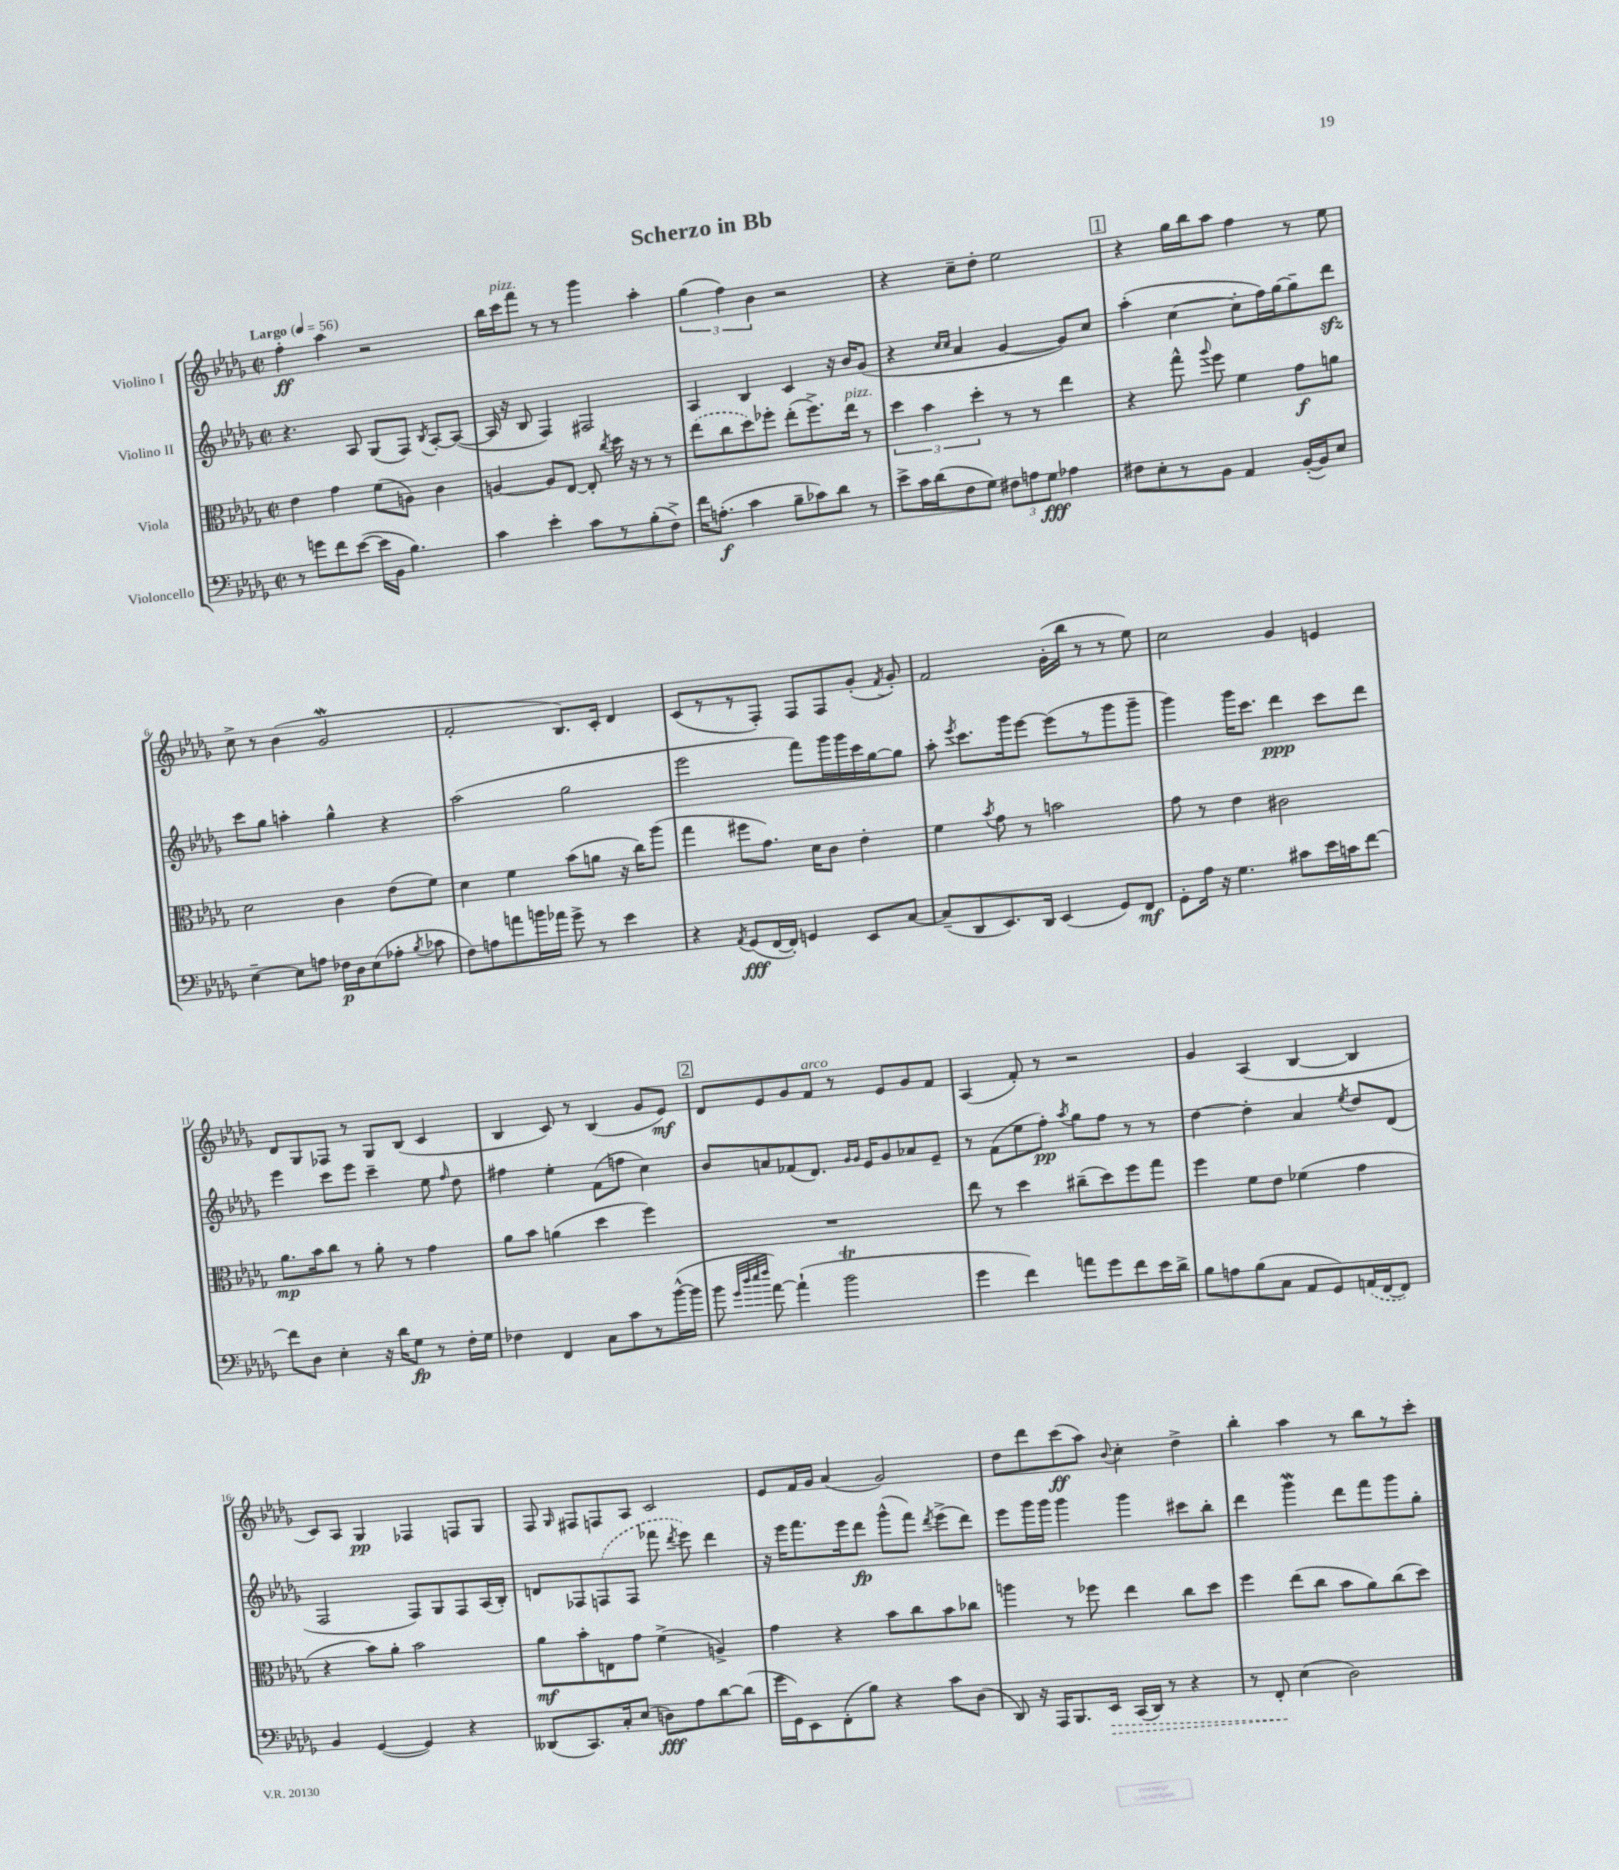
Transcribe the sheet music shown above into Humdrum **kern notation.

**kern	**dynam	**kern	**dynam	**kern	**dynam	**kern	**dynam
*part4	*part4	*part3	*part3	*part2	*part2	*part1	*part1
*staff4	*staff4	*staff3	*staff3	*staff2	*staff2	*staff1	*staff1
*I"Violoncello	*	*I"Viola	*	*I"Violino II	*	*I"Violino I	*
*clefF4	*	*clefC3	*	*clefG2	*	*clefG2	*
*k[b-e-a-d-g-]	*	*k[b-e-a-d-g-]	*	*k[b-e-a-d-g-]	*	*k[b-e-a-d-g-]	*
*M2/2	*	*M2/2	*	*M2/2	*	*M2/2	*
*met(c|)	*	*met(c|)	*	*met(c|)	*	*met(c|)	*
*MM56	*	*MM56	*	*MM56	*	*MM56	*
=1	=1	=1	=1	=1	=1	=1	=1
!	!	!	!	!	!	!LO:TX:a:B:t=Largo	!
8r	.	4e-\	.	4.r	.	4ff'\	ff
8gn\L	.	.	.	.	.	.	.
8f\	.	4g-\	.	.	.	4aa-\	.
([8e-\J	.	.	.	8A-/	.	.	.
16e-\LL]	.	(8f\L	.	(8G-/L	.	2r	.
16BB-\JJ	.	.	.	.	.	.	.
4.B-\)	.	8An\J)	.	8F/J)	.	.	.
.	.	.	.	8qB-/	.	.	.
.	.	4c\	.	[8A-'/L	.	.	.
.	.	.	.	(8A-/J_	.	.	.
=2	=2	=2	=2	=2	=2	=2	=2
4c\	.	[4An/	.	16A-/]	.	16bb-\LL	.
!	!	!	!	!	!	!LO:TX:a:i:t=pizz.	!
.	.	.	.	16r	.	16ccc\J	.
.	.	.	.	8B-/	.	8fff\J	.
4e-'\	.	8A/L]	.	4F/)	.	8r	.
.	.	[8E-/J	.	.	.	8r	.
8c\L	.	8E-'/]	.	2F#X/	.	4ggg-\	.
.	.	8qcc/	.	.	.	.	.
8r	.	16dd-\	.	.	.	.	.
.	.	16r	.	.	.	.	.
(8B-'\	.	8r	.	.	.	4aa-'\	.
8F^\J)	.	8r	.	.	.	.	.
=3	=3	=3	=3	=3	=3	=3	=3
16f\KL	.	(8ee-\L	.	4A-/	.	(6gg-\	.
(8.An'\J	f	.	.	.	.	.	.
.	.	8cc\	.	.	.	.	.
.	.	.	.	.	.	6ff\)	.
4c\	.	8dd-\)	.	4B-/	.	.	.
.	.	.	.	.	.	6b-\	.
.	.	8ff-X'\J	.	.	.	.	.
8B-~\L	.	(8ee-'\L	.	4c/	.	2r	.
8c-X\)	.	8.ff-^\)	.	.	.	.	.
8d-\J	.	.	.	16r	.	.	.
!	!	!LO:TX:a:i:t=pizz.	!	!	!	!	!
.	.	16ee-\Jk	.	16b-/KL	.	.	.
8r	.	8r	.	(8g-/J	.	.	.
=4	=4	=4	=4	=4	=4	=4	=4
8e-^\L	.	6dd-\	.	4r	.	4r	.
16c\L	.	.	.	.	.	.	.
.	.	6b-\	.	.	.	.	.
(16d-\J	.	.	.	.	.	.	.
.	.	.	.	16qqcc/LL	.	.	.
.	.	.	.	16qqcc/JJ	.	.	.
8F\	.	.	.	4a-/	.	8cc~\L	.
.	.	6dd-'\	.	.	.	.	.
8G-\J)	.	.	.	.	.	8dd-'\J	.
12F#X\L	.	8r	.	[4g-/	.	2ee-\	.
12An\	.	.	.	.	.	.	.
.	.	8r	.	.	.	.	.
12G-\J	fff	.	.	.	.	.	.
4A-X\	.	4ee-\	.	8g-/L])	.	.	.
.	.	.	.	8cc/J	.	.	.
!!LO:REH:place=s1:t=1
=5	=5	=5	=5	=5	=5	=5	=5
8F#X\L	.	4r	.	(4aa-'\	.	4r	.
8E-'\	.	.	.	.	.	.	.
8r	.	8gg-^^\	.	[4cc\	.	16gg-\LL	.
.	.	.	.	.	.	16bb-\J	.
.	.	8qqaa-/	.	.	.	.	.
8BB-\J	.	8ff\	.	.	.	8aa-\J	.
4AA-/	.	4f\	.	8cc'\L]	.	4ff\	.
.	.	.	.	16ff\L)	.	.	.
.	.	.	.	[16gg-\J	.	.	.
([16BB-'/LL	.	8g-\L	f	8gg-~\]	.	8r	.
16BB-/J])	.	.	.	.	.	.	.
8E-/J	.	8an\J	.	8ddd-zz\J	.	8ee-\	.
!!LO:LB:g=z
=6	=6	=6	=6	=6	=6	=6	=6
[4E-~\	.	2d-\	.	8ccc\L	.	8cc^\	.
.	.	.	.	8gg-\J	.	8r	.
8E-\L]	.	.	.	4aan'\	.	(4b-\	.
8An\J	.	.	.	.	.	.	.
16F-X\LL	p	4c\	.	4gg-^^\	.	2g-w/	.
16D-\J	.	.	.	.	.	.	.
(8E-\	.	.	.	.	.	.	.
8A-X'\J	.	(8e-\L	.	4r	.	.	.
8qB-/	.	.	.	.	.	.	.
8c-X\	.	8f\J)	.	.	.	.	.
=7	=7	=7	=7	=7	=7	=7	=7
8F\L)	.	4d-\	.	(2aa-\	.	2f'/	.
8An\	.	.	.	.	.	.	.
8an\	.	4f\	.	.	.	.	.
16bn\L	.	.	.	.	.	.	.
16a-X\JJ	.	.	.	.	.	.	.
8g-^\	.	(8b-\L	.	2gg-\	.	8.B-/L)	.
8r	.	8an\J	.	.	.	.	.
.	.	.	.	.	.	16c'/Jk	.
4e-\	.	16r	.	.	.	4d-/	.
.	.	16cc\KL)	.	.	.	.	.
.	.	(8aa-\J	.	.	.	.	.
=8	=8	=8	=8	=8	=8	=8	=8
4r	.	4gg-\	.	2eee-\	.	(8c/L	.
.	.	.	.	.	.	8r	.
8qAA-/	.	.	.	.	.	.	.
(8GG-/L	fff	8ff#X\L	.	.	.	8r	.
[16FF/L	.	8.g-\J)	.	.	.	8F'/J)	.
16FF'/JJ])	.	.	.	.	.	.	.
4GGn/	.	.	.	8fff\L)	.	8F/L	.
.	.	16d-\KL	.	.	.	.	.
.	.	8c\J	.	16ggg-\L	.	8F/	.
.	.	.	.	16ggg-\	.	.	.
8EE-/L	.	4e-'\	.	16ccc\	.	(8g-'/J	.
.	.	.	.	[16gg-\J	.	.	.
.	.	.	.	.	.	8qf/	.
[8C/J	.	.	.	8gg-\J]	.	8g-'/)	.
=9	=9	=9	=9	=9	=9	=9	=9
(8C~/L]	.	4f\	.	8aa-'\	.	2f/	.
.	.	.	.	8qeee-/	.	.	.
8DD-/	.	.	.	8.ccc\L	.	.	.
.	.	8qb-/	.	.	.	.	.
8.EE-/)	.	8g-\	.	.	.	.	.
.	.	.	.	16ggg-\k	.	.	.
.	.	8r	.	[8eee-\J	.	.	.
16DD-/Jk	.	.	.	.	.	.	.
(4EE-/	.	2bn\	.	(8eee-\L]	.	(16g-'\LL	.
.	.	.	.	.	.	16bb-\JJ	.
.	.	.	.	8r	.	8r	.
8GG-/L)	.	.	.	8ggg-\	.	8r	.
8FF/J	mf	.	.	8ggg-~\J	.	8ee-\)	.
=10	=10	=10	=10	=10	=10	=10	=10
8GG-'\L	.	8g-\	.	4ggg-\)	.	2cc\	.
16A-\Jk	.	8r	.	.	.	.	.
16r	.	.	.	.	.	.	.
4.G-\	.	4e-\	.	16ggg-\KL	.	.	.
.	.	.	.	8.ccc\J	.	.	.
.	.	2c#X\	.	4ddd-\	ppp	4g-/	.
8c#X\L	.	.	.	.	.	.	.
16e-\L	.	.	.	8ccc\L	.	4en/	.
16cn\J	.	.	.	.	.	.	.
[8f\J	.	.	.	8ddd-\J	.	.	.
!!LO:LB:g=z
=11	=11	=11	=11	=11	=11	=11	=11
8f\L]	.	8.a-\L	mp	4eee-\	.	8d-/L	.
8D-\J	.	.	.	.	.	8G-/	.
.	.	16b-\k	.	.	.	.	.
4E-'\	.	8cc\J	.	8ccc\L	.	8F-X/J	.
.	.	8r	.	8eee-\J	.	8r	.
16r	.	8a-'\	.	4ccc~\	.	8G-/L	.
16d-\KL	.	.	.	.	.	.	.
8G-\J	fp	8r	.	.	.	(8B-/J	.
8r	.	4g-\	.	8ee-\	.	4c/	.
.	.	.	.	16qqff/	.	.	.
16F'\LL	.	.	.	8dd-\	.	.	.
16G-\JJ	.	.	.	.	.	.	.
=12	=12	=12	=12	=12	=12	=12	=12
4F-X\	.	8a-\L	.	4ff#X\	.	4B-/	.
.	.	8b-\J	.	.	.	.	.
4FF/	.	(4an\	.	4ee-'\	.	8c/)	.
.	.	.	.	.	.	8r	.
8C\L	.	4dd-\	.	(8f\L	.	(4B-/	.
8c\	.	.	.	8ffn\J	.	.	.
8r	.	4ff\)	.	4cc\)	.	8g-/L	.
([16b-^^\L	.	.	.	.	.	8e-/J)	mf
16b-\JJ]	.	.	.	.	.	.	.
!!LO:REH:place=s1:t=2
=13	=13	=13	=13	=13	=13	=13	=13
8b-\	.	1r	.	8b-/L	.	8d-/L	.
32qqg-/LLL	.	.	.	.	.	.	.
32qqdd-/	.	.	.	.	.	.	.
32qqee-/	.	.	.	.	.	.	.
32qqff/JJJ	.	.	.	.	.	.	.
[8a-\)	.	.	.	8an/	.	8e-/	.
(4a-`\]	.	.	.	(8f-X/	.	8g-/	.
!	!	!	!	!	!	!LO:TX:a:i:t=arco	!
.	.	.	.	8.d-/J)	.	8f/J	.
2b-T\	.	.	.	.	.	8r	.
.	.	.	.	16qqg-/LL	.	.	.
.	.	.	.	16qqg-/JJ	.	.	.
.	.	.	.	16e-/KL	.	.	.
.	.	.	.	8g-/	.	8e-/L	.
.	.	.	.	8a-X/	.	8g-/	.
.	.	.	.	8e-~/J	.	8f/J	.
=14	=14	=14	=14	=14	=14	=14	=14
4g-\	.	8ee-\	.	8r	.	(4A-/	.
.	.	8r	.	(8f\L	.	.	.
4f\)	.	4dd-\	.	8ee-\	.	8f'/)	.
.	.	.	.	8ff'\J)	pp	8r	.
.	.	.	.	8qaa-/	.	.	.
8an\L	.	(8cc#X~\L	.	8gg-\L	.	2r	.
8g-\	.	8dd-\)	.	8ff\J	.	.	.
8f\	.	8ff\	.	8r	.	.	.
16e-\L	.	8gg-\J	.	8r	.	.	.
16d-^\JJ	.	.	.	.	.	.	.
=15	=15	=15	=15	=15	=15	=15	=15
8B-\L	.	4ff\	.	[4dd-\	.	4g-/	.
8An\	.	.	.	.	.	.	.
(8B-\	.	8f\L	.	4dd-'\]	.	(4A-/	.
8C\J	.	8e-\J	.	.	.	.	.
8AA-/L	.	(4f-X\	.	4a-/	.	[4B-/	.
8GG-/)	.	.	.	.	.	.	.
.	.	.	.	8qee-/	.	.	.
(16AAn/L	.	4g-\	.	8dd-/L	.	4B-/]	.
[16FF/J	.	.	.	.	.	.	.
8FF/J])	.	.	.	(8d-/J	.	.	.
!!LO:LB:g=z
=16	=16	=16	=16	=16	=16	=16	=16
4BB-/	.	4r	.	2F/	.	8c/L)	.
.	.	.	.	.	.	8A-/J	.
([4GG-/	.	8b-\L)	.	.	.	4G-/	pp
.	.	8a-'\J	.	.	.	.	.
4GG-/])	.	2b-\	.	8F/L)	.	4F-X/	.
.	.	.	.	8G-/	.	.	.
4r	.	.	.	8F/	.	8Fn/L	.
.	.	.	.	(16A-/L	.	8G-/J	.
.	.	.	.	16B-'/JJ)	.	.	.
=17	=17	=17	=17	=17	=17	=17	=17
(8DD--X/L	.	8a-\L	mf	8dn/L	.	8F/	.
.	.	.	.	.	.	16qqG-/	.
8.CC/)	.	8b-'\	.	8F-X/	.	8F#X/L	.
.	.	8En\	.	(8Fn/	.	8Fn/	.
16C'/k	.	.	.	.	.	.	.
(8E-/J	.	8g-\J	.	8F/J	.	8A-/J	.
8Dn\L)	fff	(4f^\	.	8fff-X\	.	2c/	.
.	.	.	.	8qddd-/	.	.	.
8A-\	.	.	.	8eee-\)	.	.	.
[8d-\	.	4An^/)	.	4ddd-\	.	.	.
(8d-\J]	.	.	.	.	.	.	.
=18	=18	=18	=18	=18	=18	=18	=18
16g-\LL	.	4g-\	.	16r	.	8e-/L	.
16GG-\J)	.	.	.	16eee-\KL	.	.	.
8EE-\	.	.	.	8.fff\	.	16f/L	.
.	.	.	.	.	.	16g-/JJ	.
(8FF'\	.	4r	.	.	.	(4a-/	.
.	.	.	.	16eee-\k	.	.	.
8B-\J)	.	.	.	8ddd-\J	fp	.	.
4r	.	8b-\L	.	(8ggg-^^\L	.	2g-/)	.
.	.	8cc\	.	8fff\J)	.	.	.
.	.	.	.	8qddd-/	.	.	.
8c\L	.	8b-\	.	(8eee-^\L	.	.	.
(8D-\J	.	8cc-X\J	.	8ddd-\J)	.	.	.
=19	=19	=19	=19	=19	=19	=19	=19
8DD-/)	.	4aan\	.	8eee-\L	.	8dd-\L	.
16r	.	.	.	16ggg-\L	.	8ddd-\	.
16AAA-/KL	.	.	.	16ggg-\JJ	.	.	.
8.BBB-/	.	8r	.	4ggg-\	.	(8ccc\	ff
.	.	8ff-X\	.	.	.	8aa-\J)	.
!	!LO:HP:b	!	!	!	!	!	!
16EE-/Jk	>	.	.	.	.	.	.
.	.	.	.	.	.	8qqb-/	.
(16CC/LL	.	4ee-\	.	4ggg-\	.	4cc'\	.
16DD-/JJ)	.	.	.	.	.	.	.
8r	.	.	.	.	.	.	.
4r	.	8cc\L	.	8ccc#X\L	.	4dd-^\	.
.	.	8dd-\J	.	8bb-'\J	.	.	.
=20	=20	=20	=20	=20	=20	=20	=20
8r	.	4ff\	.	4ddd-\	.	4bb-'\	.
8FF'/	.	.	.	.	.	.	.
(4E-\	]	(8ee-\L	.	4ggg-w\	.	4aa-\	.
.	.	8cc\J	.	.	.	.	.
2D-\)	.	8b-\L	.	8ddd-\L	.	8r	.
.	.	8a-\)	.	8fff\	.	8bb-\L	.
.	.	(8cc\	.	8ggg-\	.	8r	.
.	.	8dd-\J)	.	8gg-'\J	.	8ccc'\J	.
==	==	==	==	==	==	==	==
*-	*-	*-	*-	*-	*-	*-	*-
